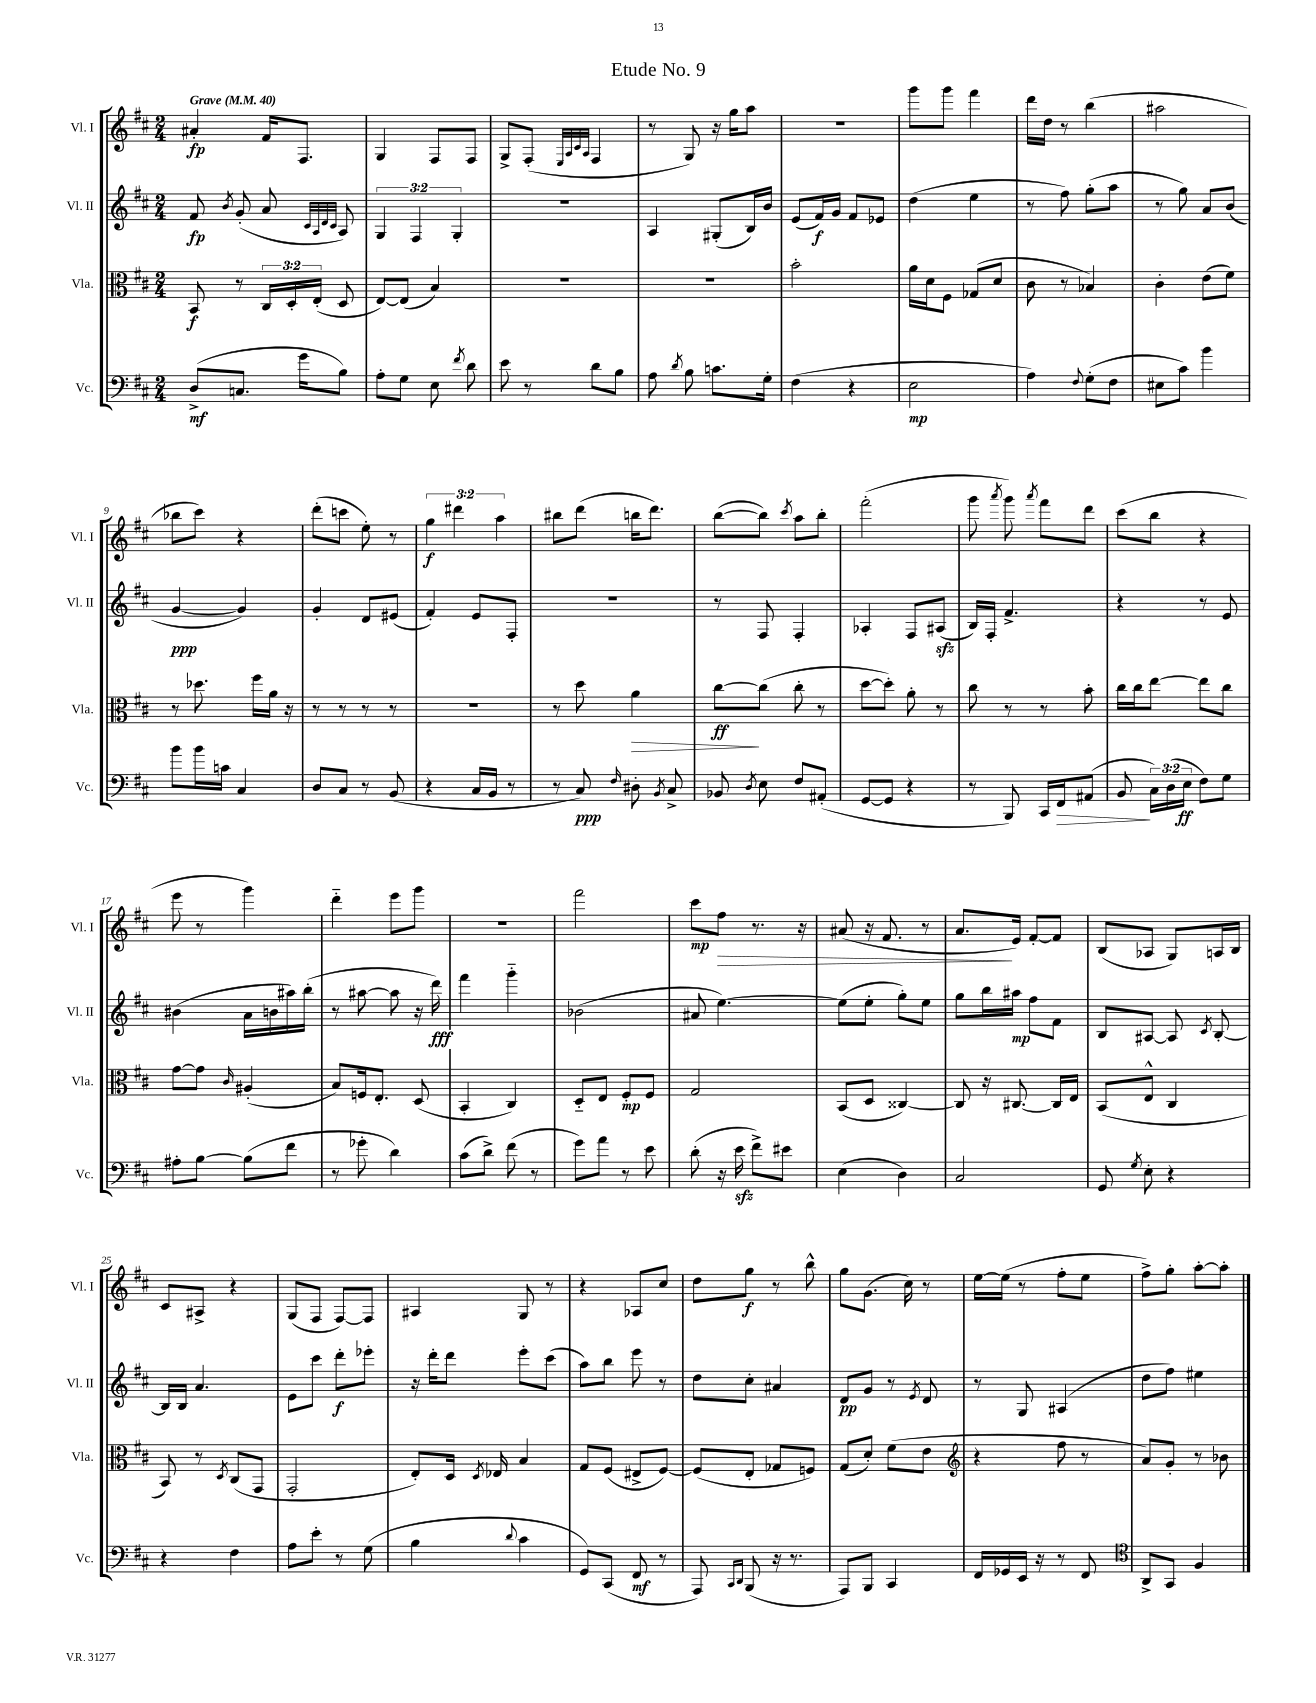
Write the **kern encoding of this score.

**kern	**kern	**kern	**kern
*staff4	*staff3	*staff2	*staff1
*clefF4	*clefC3	*clefG2	*clefG2
*k[f#c#]	*k[f#c#]	*k[f#c#]	*k[f#c#]
*M2/4	*M2/4	*M2/4	*M2/4
*MM40	*MM40	*MM40	*MM40
(8D^	8BB	8f#	4a#'
.	.	8qb	.
8.C	8r	(8g'	.
.	24C#	8a	16f#
.	24D'	.	.
16g	.	.	8.F#
.	(24E'	.	.
.	.	32qqc#	.
.	.	32qqA	.
.	.	32qqd	.
.	.	32qqc#	.
8B)	8D	8A)	.
=	=	=	=
8A'	[8E)	6G	4G
8G	(8E]	.	.
.	.	6F#	.
8E	4B)	.	8F#
.	.	6G'	.
8qf#	.	.	.
8d	.	.	8F#
=	=	=	=
8e	2r	2r	8G^
8r	.	.	(8F#'
.	.	.	32qqE
.	.	.	32qqA
.	.	.	32qqc#
.	.	.	32qqA
8d	.	.	4F#
8B	.	.	.
=	=	=	=
8A	2r	4A	8r
8qd	.	.	.
8B	.	.	8G)
8.c	.	(8G#'	16r
.	.	.	16gg
.	.	16B)	8aa
16G'	.	16b	.
=	=	=	=
(4F#	2b'	(8e	2r
.	.	16f#)	.
.	.	16g	.
4r	.	8f#	.
.	.	8e-	.
=	=	=	=
2E	16a	(4dd	8ggg
.	16d	.	.
.	8F#	.	8ggg
.	(8G-	4ee	4fff#
.	8d	.	.
=	=	=	=
4A)	8c#	8r	16ddd
.	.	.	16dd
.	8r	8ff#)	8r
8qqF#	.	.	.
(8G'	4B-)	(8gg'	(4bb
8F#	.	8aa	.
=	=	=	=
8E#	4c#'	8r	2aa#
8c#)	.	8gg)	.
4b	(8e	8a	.
.	8f#)	(8b	.
=	=	=	=
8b	8r	[4g	8bb-
16b	8.dd-	.	8ccc#)
16c	.	.	.
4C#	.	4g])	4r
.	16ff#	.	.
.	16a	.	.
.	16r	.	.
=	=	=	=
8D	8r	4g'	(8ddd'
8C#	8r	.	8ccc
8r	8r	8d	8ee')
(8BB	8r	(8e#	8r
=	=	=	=
4r	2r	4f#')	6gg
.	.	.	6ddd#
16C#	.	8e	.
16BB	.	.	.
.	.	.	6aa
8r	.	8F#'	.
=	=	=	=
8r	8r	2r	8bb#
8C#)	8dd	.	(8ddd
16qqF#	.	.	.
8D#'	4a	.	16bb
.	.	.	8.ddd)
8qBB	.	.	.
8C#^	.	.	.
=	=	=	=
8BB-	[8cc#	8r	([8bb
8qD	.	.	.
8E	(8cc#]	8F#	8bb])
.	.	.	8qccc#
8F#	8cc#'	4F#'	8aa
(8AA#'	8r	.	8bb'
=	=	=	=
[8GG	[8dd	4A-'	(2fff#'
8GG]	8dd'])	.	.
4r	8a'	8F#	.
.	8r	(8A#	.
=	=	=	=
8r	8cc#	16B)	8ggg
.	.	16F#'	.
.	.	.	8qaaa
8BBB)	8r	4.f#^	8ggg)
.	.	.	8qaaa
16CC#	8r	.	8fff#
16FF#	.	.	.
(8AA#	8b'	.	8ddd
=	=	=	=
8BB	16cc#	4r	(8ccc#
.	16cc#	.	.
24C#)	[8ee	.	8bb
(24D	.	.	.
24E	.	.	.
8F#)	8ee]	8r	4r
8G	8cc#	8e	.
=	=	=	=
8A#'	[8g	(4b#	8eee
[8B	8g]	.	8r
.	16qqc#	.	.
(8B]	(4A#'	16a	4ggg)
.	.	16b	.
8f#	.	16aa#)	.
.	.	(16bb'	.
=	=	=	=
8r	8B)	8r	4ddd'~
8g-'	16F	[8aa#	.
.	8.E'	.	.
4d)	.	8aa#]	8eee
.	(8D	16r	8ggg
.	.	16ddd)	.
=	=	=	=
(8c#	4BB'	4fff#	2r
8d^)	.	.	.
(8f#	4C#)	4ggg'~	.
8r	.	.	.
=	=	=	=
8g)	8D'~	(2b-	2fff#
8a	8E	.	.
8r	8F#'	.	.
8e	8F#	.	.
=	=	=	=
(8d'	2G	8a#	8ccc#
16r	.	[4.ee)	8ff#
16e	.	.	.
8f#^)	.	.	8.r
8e#	.	.	.
.	.	.	16r
=	=	=	=
(4E	(8BB	(8ee]	(8a#
.	8D	8ee'	16r
.	.	.	8.f#
4D)	[4C##)	8gg')	.
.	.	8ee	8r
=	=	=	=
2C#	8C##]	8gg	8.a
.	16r	16bb	.
.	[8.C#	16aa#	16e)
.	.	8ff#	[8f#'
.	16C#]	8f#	8f#]
.	16E	.	.
=	=	=	=
8GG	(8BB	8B	(8B
8qG	.	.	.
8E'	8E^^	[8A#	8A-
4r	4C#	8A#]	8G)
.	.	8qc#	.
.	.	[8B'	16A
.	.	.	16B
=	=	=	=
4r	8BB)	16B]	8c#
.	.	16B	.
.	8r	4.a	8A#^
.	8qD	.	.
4F#	(8C#	.	4r
.	8GG	.	.
=	=	=	=
8A	2GG'	8e	(8G
8e'	.	8ccc#	8F#
8r	.	8ddd'	[8F#)
(8G	.	8eee-'	8F#]
=	=	=	=
4B	8E')	16r	4A#
.	.	16ddd'	.
.	16D	8ddd	.
.	8qD	.	.
.	16E-	.	.
8qqd	.	.	.
4c#	4B	8eee'	8G
.	.	(8ccc#	8r
=	=	=	=
8GG)	8G	8aa)	4r
(8CC#	(8F#	8bb	.
8FF#	8E#^	8eee	8A-
8r	[8F#)	8r	8cc#
=	=	=	=
8AAA)	(8F#]	8dd	8dd
16qqCC#	.	.	.
16qqDD	.	.	.
(8BBB	8E'	8cc#'	8gg
16r	8G-	4a#	8r
8.r	.	.	.
.	8F)	.	8bb^^
=	=	=	=
8AAA)	(8G	8d	8gg
8BBB	8d')	8g	(8.g
4CC#	(8f#	8r	.
.	.	.	16cc#)
.	.	8qe	.
.	8e	8d	8r
=	=	=	=
*	*clefG2	*	*
16FF#	4r	8r	[16ee
16GG-	.	.	(16ee]
16EE	.	8G	8r
16r	.	.	.
8r	8ff#	(4A#	8ff#'
8FF#	8r	.	8ee
=	=	=	=
*clefC4	*	*	*
8AA^	8a)	8dd	8ff#^)
8GG	8g'	8ff#)	8gg'
4F#	8r	4ee#	[8aa'
.	8b-	.	8aa']
==	==	==	==
*-	*-	*-	*-
